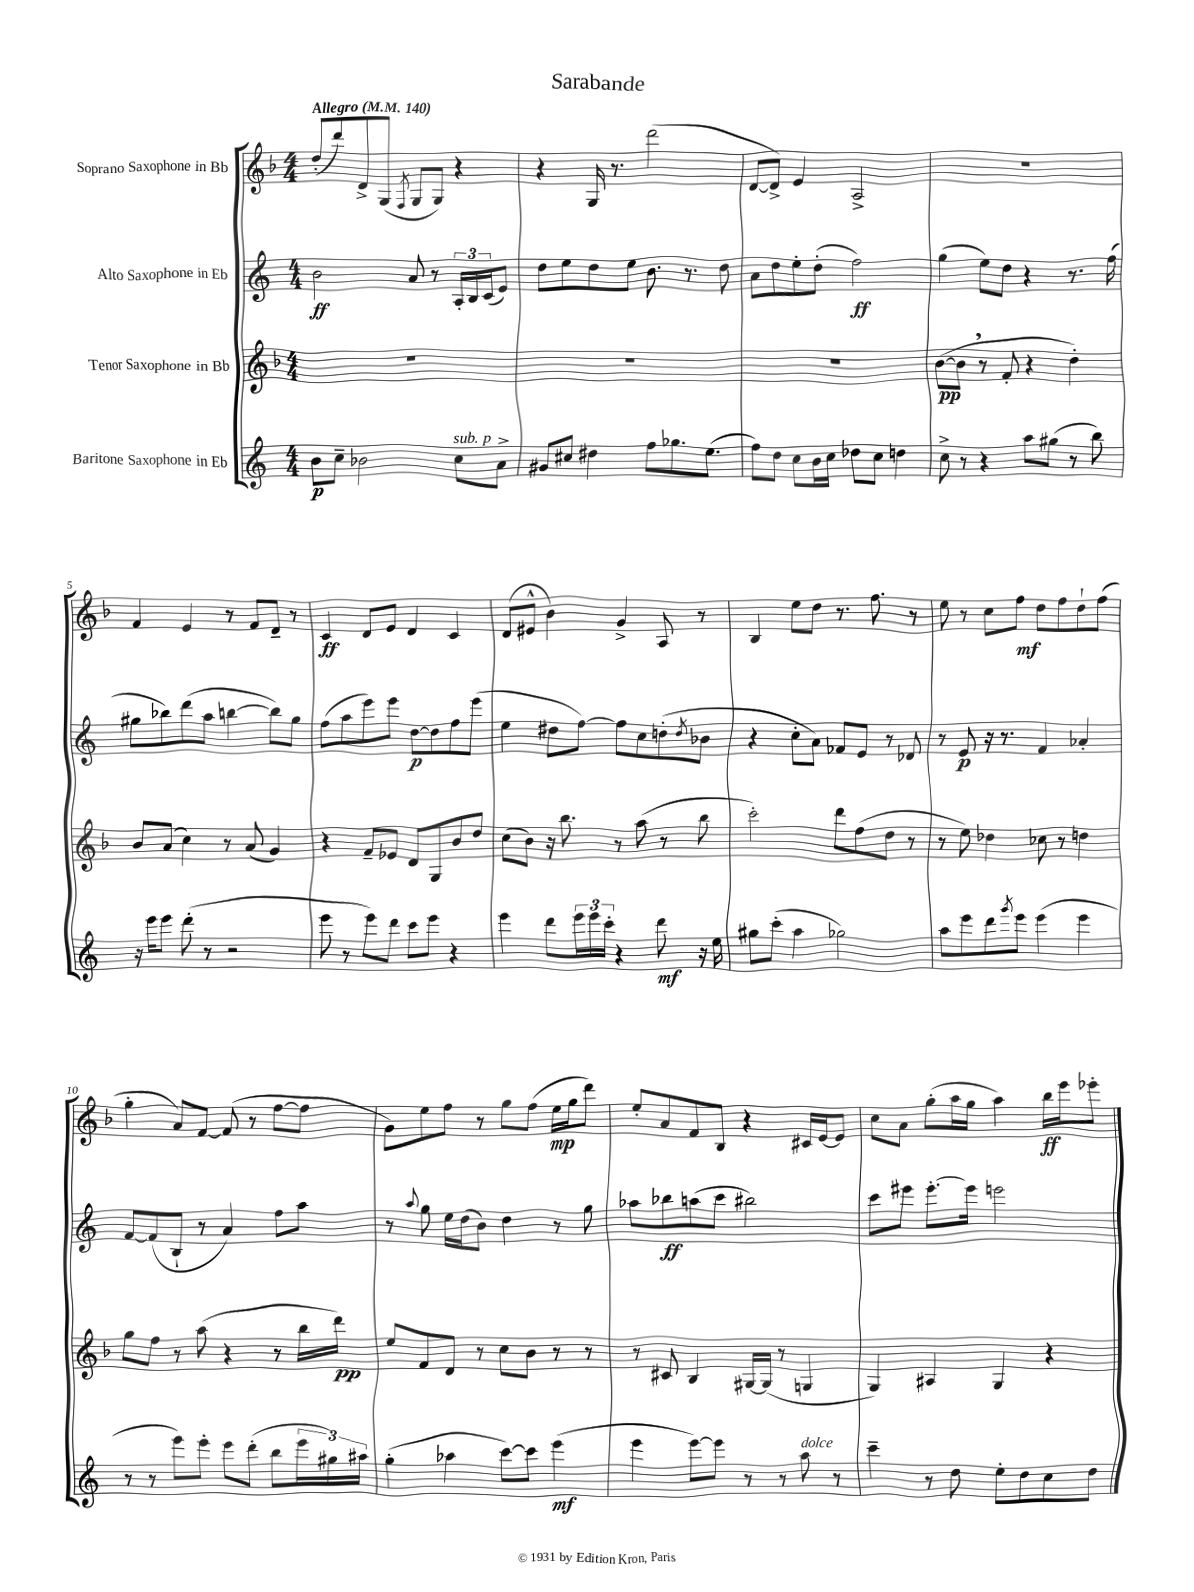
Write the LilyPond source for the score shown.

\header { title = "Sarabande" }
<<
\new StaffGroup <<
\new Staff = "s0" \with { instrumentName = "Soprano Saxophone in Bb" } {
    \clef treble \key f \major \numericTimeSignature \time 4/4 \tempo "Allegro" 4 = 140
    d''8-.( d'''8) d'8-> g8( \acciaccatura { f8 } g8 g8) r4 |
    r4 g16 r8. d'''2( |
    d'8~ d'8->) e'4 a2-> |
    R1 |
    f'4 e'4 r8 f'8 d'8-- r8 |
    c'4\ff d'8 e'8 d'4 c'4 |
    d'8( eis'8-^ bes'4) g'4-> a8 r8 |
    bes4 e''8 d''8 r8. f''8. r8 |
    e''8 r8 c''8 f''8\mf d''8 f''8 d''8-! f''8( |
    g''4-. a'8) f'8~ f'8( r8 f''8~ f''8 |
    g'8) e''8 f''8 r8 g''8 f''8( e''16\mp g''16 d'''8) |
    e''8-. a'8 f'8 bes8 r4 cis'16 e'16~ e'8 |
    c''8 a'8 g''8-.( a''16 g''16 a''4) bes''16\ff e'''16 ees'''8-. \bar "|." |
}
\new Staff = "s1" \with { instrumentName = "Alto Saxophone in Eb" } {
    \clef treble \key c \major \numericTimeSignature \time 4/4
    b'2\ff a'8 r8 \tuplet 3/2 { a16-. b16 c'16( } e'8) |
    d''8 e''8 d''8 e''8 b'8. r8. d''8 |
    a'8 d''8 e''8-. d''8-.( f''2\ff) |
    g''4( e''8) d''8 r4 r8. f''16( |
    gis''8 bes''8) d'''8( a''8 b''4~ b''8) gis''8 |
    f''8( a''8 e'''8) e'''8 d''8~\p d''8 f''8 e'''8( |
    e''4 dis''8 f''8~) f''8 c''8 d''8-.( \acciaccatura { d''8 } bes'8 |
    r4 c''8-. a'8) fes'8 e'8 r8 des'8 |
    r8 e'8\p r16 r8. f'4 aes'4-. |
    f'8~ f'8( b8-! r8 a'4) f''8 a''8 |
    r8 \appoggiatura { a''8 } g''8 e''16 d''16( b'8) d''4 r8 g''8 |
    aes''8 bes''8\ff a''8( c'''8 bis''2) |
    c'''8 eis'''8 eis'''8.~-. eis'''16 e'''2 \bar "|." |
}
\new Staff = "s2" \with { instrumentName = "Tenor Saxophone in Bb" } {
    \clef treble \key f \major \numericTimeSignature \time 4/4
    R1 |
    R1 |
    R1 |
    bes'8~\pp( bes'8 \breathe r8 f'8-. r4 d''4-.) |
    bes'8 a'8( c''4) r8 a'8( g'4) |
    r4 f'8-- ees'8 d'8 g8 bes'8 d''8 |
    c''8( bes'8) r16 bes''8. r8 a''8( r8 bes''8 |
    c'''2-.) d'''8 f''8( d''8 r8 |
    r8 e''8) des''4 ces''8 r8 d''4 |
    g''8 f''8 r8 a''8( r4 r8 bes''16 d'''16\pp) |
    e''8 f'8 d'8 r8 c''8 bes'8 r8 r8 |
    r8 cis'8 bes4 gis16~ gis16( r8 g4 |
    g4) ais4 g4 r4 \bar "|." |
}
\new Staff = "s3" \with { instrumentName = "Baritone Saxophone in Eb" } {
    \clef treble \key c \major \numericTimeSignature \time 4/4
    b'8\p c''8-- bes'2 c''8^\markup { \italic "sub. p" } a'8-> |
    gis'8 cis''8 dis''4 f''8 ges''8. e''8.( |
    f''8) d''8 c''8 b'16 c''16 des''8 c''8 d''4 |
    c''8-> r8 r4 a''8 gis''8( r8 b''8) |
    r16 e'''16 e'''8 d'''8-.( r8 r2 |
    e'''8 r8 e'''8) d'''8 c'''8 e'''8 r4 |
    e'''4 d'''8 \tuplet 3/2 { e'''16 e'''16 c'''16-. } r4 d'''8\mf r16 e''16 |
    gis''8 c'''8-.( a''4 ges''2) |
    a''8 e'''8 d'''8 \acciaccatura { g'''8 } e'''8 e'''4( e'''4 |
    r8 r8 e'''8) e'''8-. e'''8 d'''8-.( b''8 \tuplet 3/2 { e'''16 gis''16) ais''16 } |
    g''4-.( aes''4 c'''8~) c'''8 e'''4\mf( |
    e'''4 e'''8~) e'''8 r8 r8 a''8^\markup { \italic "dolce" } r8 |
    c'''4-- r8 d''8 e''8-. d''8 c''8 d''8 \bar "|." |
}
>>
>>
